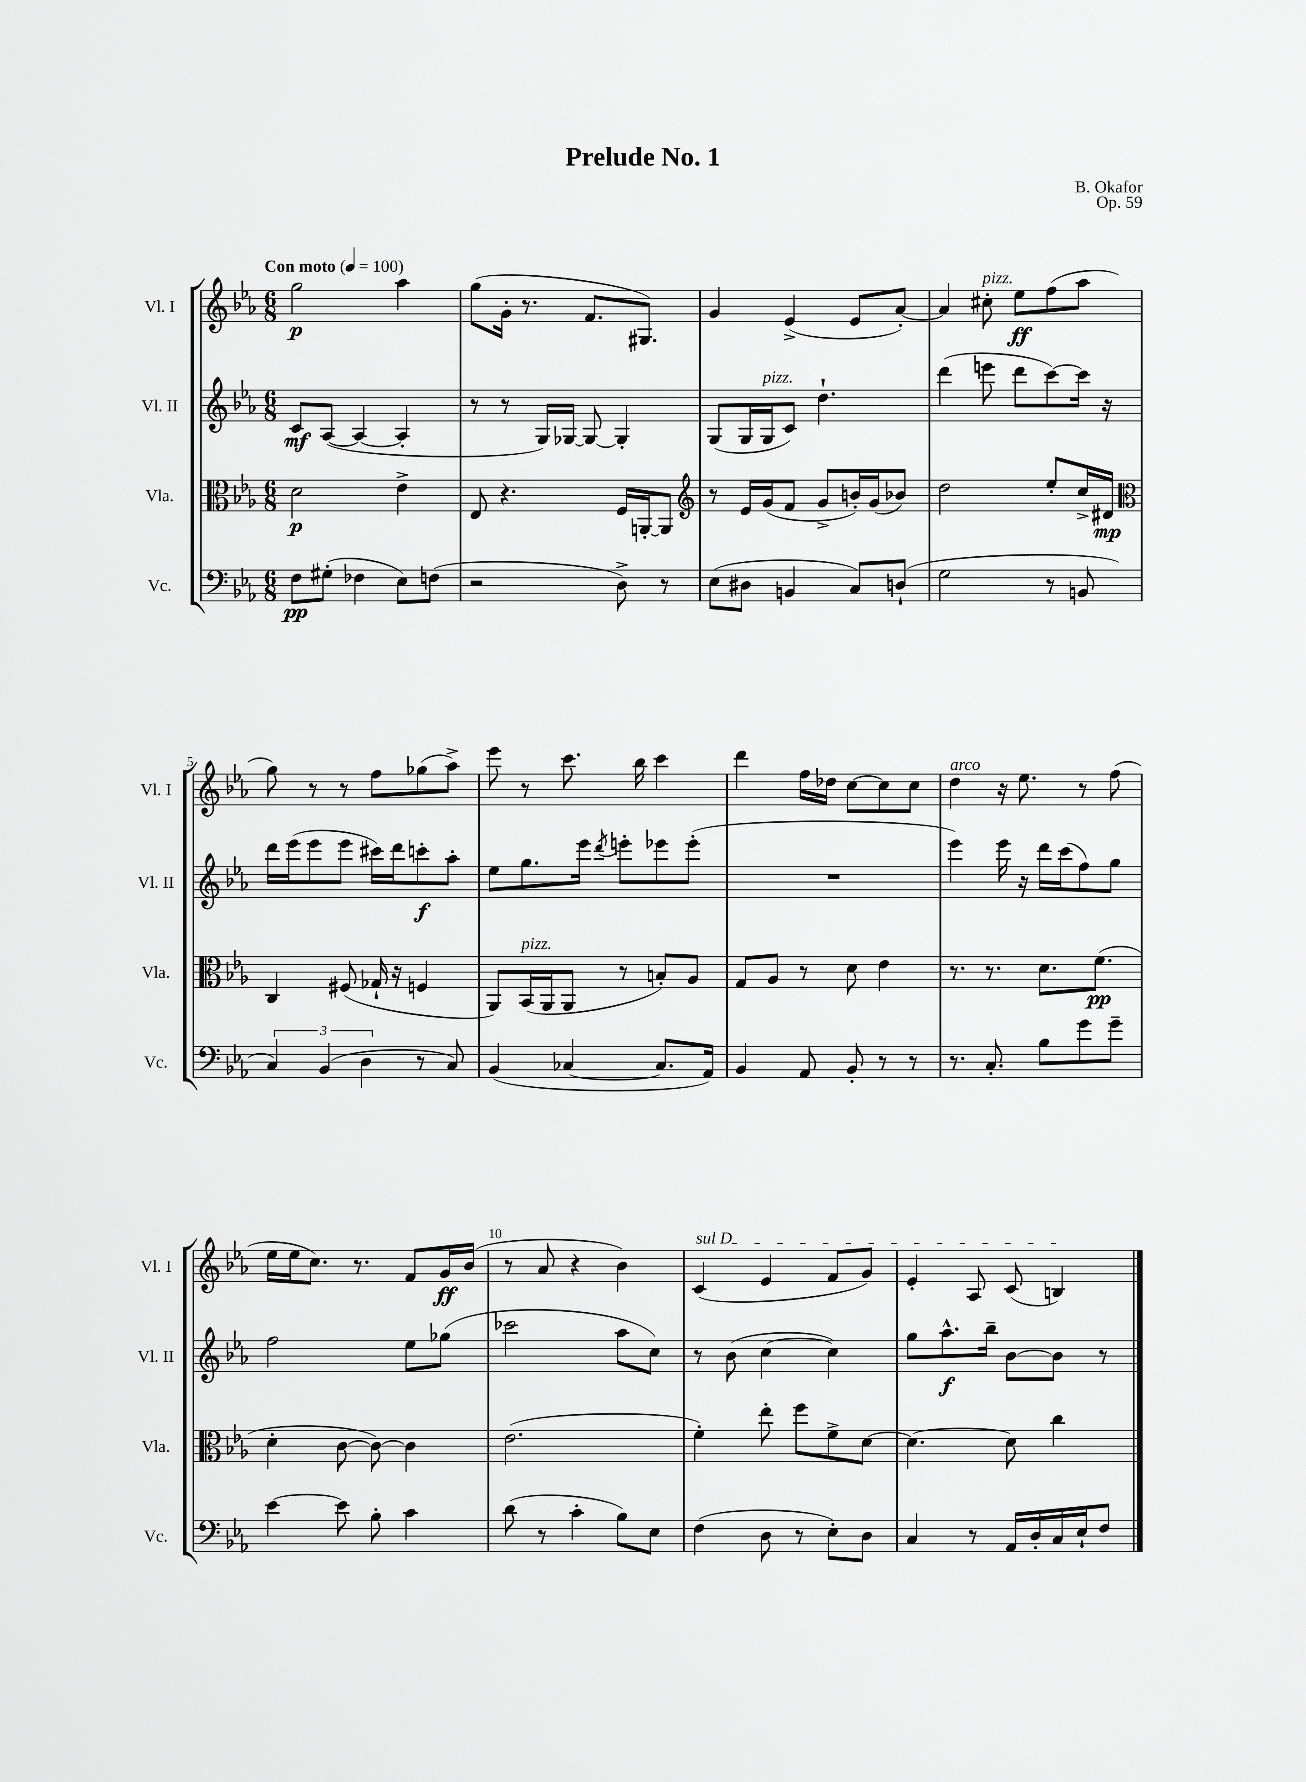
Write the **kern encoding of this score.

**kern	**kern	**kern	**kern
*staff4	*staff3	*staff2	*staff1
*clefF4	*clefC3	*clefG2	*clefG2
*k[b-e-a-]	*k[b-e-a-]	*k[b-e-a-]	*k[b-e-a-]
*M6/8	*M6/8	*M6/8	*M6/8
*MM100	*MM100	*MM100	*MM100
8F\L	2d\	8c/L	2gg\
(8G#'\J	.	([8A-/J	.
4F-\	.	4A-/_	.
8E-\L)	4e-^\	4A-'/]	4aa-\
(8F\J	.	.	.
=	=	=	=
2r	8E-/	8r	(8gg\L
.	4.r	8r	16g'\Jk
.	.	.	8.r
.	.	16G/LL)	.
.	.	[16G-/JJ	.
.	.	8G-/_	8.f/L
8D^\)	16F/LL	4G-'/]	.
.	[16AA'/J	.	8.G#/J)
8r	8AA/]J	.	.
=	=	=	=
*	*clefG2	*	*
(8E-\L	8r	(8G/L	4g/
8D#\J	16e-/LL	16G/L	.
.	(16g/J	16G/J	.
4BB/	8f/J	8c/J)	(4e-^/
.	8g^/L	4.dd`\	.
8C/L)	16b'/L)	.	8e-/L
.	(16g/J	.	.
(8D`/J	8b-/J)	.	[8a-'/J)
=	=	=	=
2G\	2dd\	(4ddd\	4a-/]
.	.	8eee\	8cc#'\
.	.	8ddd\L	8ee-\L
8r	8ee-'/L	[8ccc\)	(8ff\
8BB/	16cc^/L	16ccc\]Jk	8aa-\J
.	16d#/JJ	16r	.
=	=	=	=
*	*clefC3	*	*
6C/)	4C/	16ddd\LL	8gg\)
.	.	(16eee-\J	.
.	.	8eee-\	8r
(6BB-/	.	.	.
.	(8F#/	8eee-\J	8r
6D\	.	.	.
.	16G-`/	16ccc#\LL)	8ff\L
.	16r	16ddd\J	.
8r	4F/	8ccc'\	(8gg-\
8C/)	.	8aa-'\J	8aa-^\J)
=	=	=	=
(4BB-/	8AA-/L)	8ee-\L	8eee-\
.	(16BB-/L	8.gg\	8r
.	16AA-/J	.	.
[4C-/	8AA-/J	.	8.ccc\
.	.	16eee-\Jk	.
.	.	8qddd/	.
.	8r	8eee'\L	.
.	.	.	16bb-\
8.C-/]L	8B'/L)	8eee-\	4ccc\
.	8A-/J	(8eee-'\J	.
16AA-/Jk)	.	.	.
=	=	=	=
4BB-/	8G/L	2.r	4ddd\
.	8A-/J	.	.
8AA-/	8r	.	16ff\LL
.	.	.	16dd-\JJ
8BB-'/	8d\	.	[8cc\L
8r	4e-\	.	8cc\]
8r	.	.	8cc\J
=	=	=	=
8.r	8.r	4eee-\)	4dd\
8.C'/	8.r	.	.
.	.	16eee-\	16r
.	.	16r	8.ee-\
8B-\L	8.d\L	16ddd\LL	.
.	.	(16ccc\J	.
8g\	.	8ff\)	8r
.	(8.f\J	.	.
8g~\J	.	8gg\J	(8ff\
=	=	=	=
[4e-\	4d'\	2ff\	16ee-\LL
.	.	.	16ee-\J
.	.	.	8.cc\J)
8e-\]	[8c\	.	.
.	.	.	8.r
8B-'\	8c\_)	.	.
4c\	4c\]	8ee-\L	8f/L
.	.	(8gg-\J	16g/L
.	.	.	(16b-/JJ
=	=	=	=
(8d\	(2.e-\	2ccc-\	8r
8r	.	.	8a-/
4c'\	.	.	4r
8B-\L)	.	8aa-\L	4b-\)
8E-\J	.	8cc\J)	.
=	=	=	=
(4F\	4f'\)	8r	(4c/
.	.	(8b-\	.
8D\	8ee-'\	[4cc\	4e-/
8r	8ff\L	.	.
8E-'\L)	8f^\	4cc\])	8f/L
8D\J	[8d\J	.	8g/J)
=	=	=	=
4C/	4.d\_	8gg\L	4e-'/
.	.	8.aa-^^\	.
8r	.	.	8A-/
.	.	16bb-~\Jk	.
16AA-/LL	8d\]	[8b-\L	(8c/
16D'/	.	.	.
16C/	4cc\	8b-\]J	4B/)
16E-`/J	.	.	.
8F/J	.	8r	.
==	==	==	==
*-	*-	*-	*-
